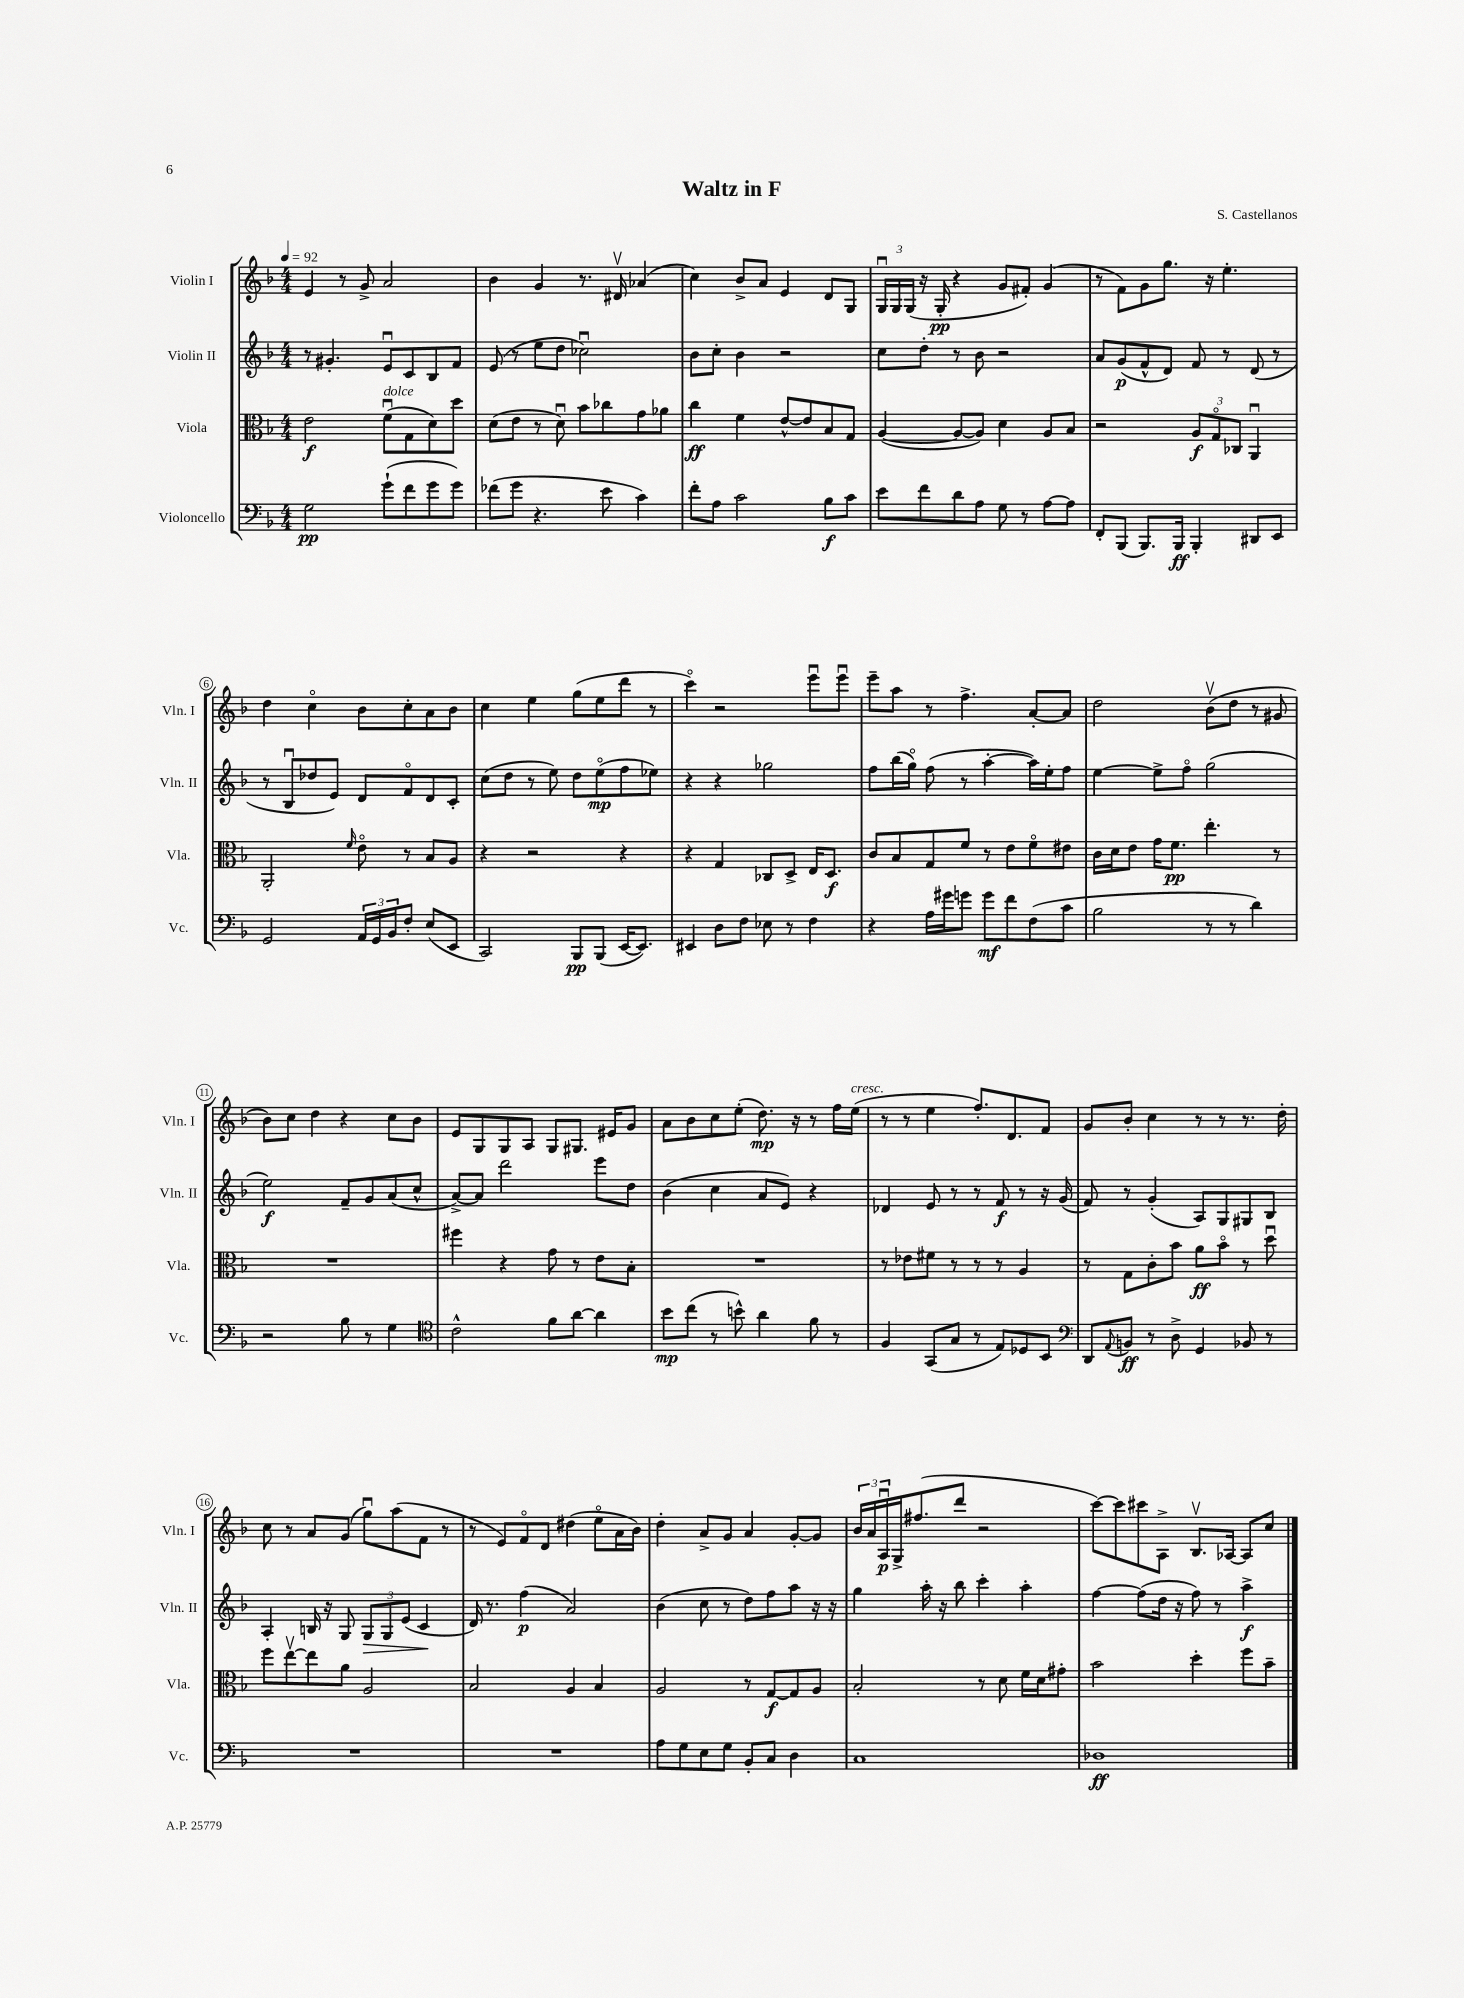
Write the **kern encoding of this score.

**kern	**dynam	**kern	**dynam	**kern	**dynam	**kern	**dynam
*part4	*part4	*part3	*part3	*part2	*part2	*part1	*part1
*staff4	*staff4	*staff3	*staff3	*staff2	*staff2	*staff1	*staff1
*I"Violoncello	*	*I"Viola	*	*I"Violin II	*	*I"Violin I	*
*I'Vc.	*	*I'Vla.	*	*I'Vln. II	*	*I'Vln. I	*
*clefF4	*	*clefC3	*	*clefG2	*	*clefG2	*
*k[b-]	*	*k[b-]	*	*k[b-]	*	*k[b-]	*
*M4/4	*	*M4/4	*	*M4/4	*	*M4/4	*
*MM92	*	*MM92	*	*MM92	*	*MM92	*
=1	=1	=1	=1	=1	=1	=1	=1
2G\	pp	2e\	f	8r	.	4e/	.
.	.	.	.	4.g#X'/	.	.	.
.	.	.	.	.	.	8r	.
.	.	.	.	.	.	8g^/	.
!	!	!LO:TX:a:i:t=dolce	!	!	!	!	!
(8g`\L	.	(8fu\L	.	8eu/L	.	2a/	.
8f\	.	8G\	.	8c/	.	.	.
8g\	.	8d\)	.	8B-/	.	.	.
8g\J)	.	8dd\J	.	8f/J	.	.	.
=2	=2	=2	=2	=2	=2	=2	=2
(8f-X\L	.	(8d\L	.	(8e/	.	4b-\	.
8g\J	.	8e\J	.	8r	.	.	.
4.r	.	8r	.	8ee\L	.	4g/	.
.	.	8du\)	.	8dd\J	.	.	.
.	.	8b-\L	.	2cc-Xu\)	.	8.r	.
8e\	.	8cc-X\	.	.	.	.	.
.	.	.	.	.	.	16d#Xv/	.
4c\)	.	8g\	.	.	.	(4a-X/	.
.	.	8a-X\J	.	.	.	.	.
=3	=3	=3	=3	=3	=3	=3	=3
8f'\L	.	4cc\	ff	8b-\L	.	4cc\)	.
8A\J	.	.	.	8cc'\J	.	.	.
2c\	.	4f\	.	4b-\	.	8b-^/L	.
.	.	.	.	.	.	8a/J	.
.	.	[8e^^/L	.	2r	.	4e/	.
.	.	8e/]	.	.	.	.	.
8B-\L	f	8B-/	.	.	.	8d/L	.
8c\J	.	8G/J	.	.	.	8G/J	.
=4	=4	=4	=4	=4	=4	=4	=4
8e\L	.	([4A/	.	8cc\L	.	24Gu/LL	.
.	.	.	.	.	.	24G/	.
.	.	.	.	.	.	(24G/JJ	.
8f\	.	.	.	8dd'\J	.	16r	.
.	.	.	.	.	.	16G'/	pp
8d\	.	8A/L_	.	8r	.	4r	.
8A\J	.	8A/J])	.	8b-\	.	.	.
8G\	.	4d\	.	2r	.	8g/L	.
8r	.	.	.	.	.	8f#X'/J)	.
[8A\L	.	8A/L	.	.	.	(4g/	.
8A\J]	.	8B-/J	.	.	.	.	.
=5	=5	=5	=5	=5	=5	=5	=5
8FF'/L	.	2r	.	8a/L	.	8r	.
(8BBB-/J	.	.	.	(8g/	p	8f\L)	.
8.BBB-/L)	.	.	.	8f^^/	.	8g\	.
.	.	.	.	8d/J)	.	8.gg\J	.
16BBB-/Jk	ff	.	.	.	.	.	.
4BBB-'/	.	12A/L	f	8f/	.	.	.
.	.	.	.	.	.	16r	.
.	.	12G/	.	.	.	.	.
.	.	.	.	8r	.	4.ee'\	.
.	.	12C-X/J	.	.	.	.	.
8DD#X/L	.	4AAu/	.	(8d/	.	.	.
8EE/J	.	.	.	8r	.	.	.
!!LO:LB:g=z
=6	=6	=6	=6	=6	=6	=6	=6
2GG/	.	2AA'/	.	8r	.	4dd\	.
.	.	.	.	8B-u/L	.	.	.
.	.	.	.	8dd-X/	.	4cc\	.
.	.	.	.	8e/J)	.	.	.
.	.	16qqf/	.	.	.	.	.
24AA/LL	.	8e\	.	8d/L	.	8b-\L	.
24GG/	.	.	.	.	.	.	.
24BB-/J	.	.	.	.	.	.	.
8F'/J	.	8r	.	8f/	.	8cc'\	.
(8E/L	.	8B-/L	.	8d/	.	8a\	.
8EE/J	.	8A/J	.	8c'/J	.	8b-\J	.
=7	=7	=7	=7	=7	=7	=7	=7
2CC/)	.	4r	.	(8cc\L	.	4cc\	.
.	.	.	.	8dd\J	.	.	.
.	.	2r	.	8r	.	4ee\	.
.	.	.	.	8ee\)	.	.	.
8BBB-/L	pp	.	.	8dd\L	.	(8gg\L	.
(8BBB-/J	.	.	.	(8ee\	mp	8ee\	.
[16EE/KL	.	4r	.	8ff\	.	8ddd\J	.
8.EE/J])	.	.	.	.	.	.	.
.	.	.	.	8ee-X\J)	.	8r	.
=8	=8	=8	=8	=8	=8	=8	=8
4EE#X/	.	4r	.	4r	.	4ccc\)	.
8D\L	.	4G/	.	4r	.	2r	.
8F\J	.	.	.	.	.	.	.
8E-X\	.	8C-X/L	.	2gg-X\	.	.	.
8r	.	8D^/J	.	.	.	.	.
4F\	.	16E/KL	.	.	.	8eeeu\L	.
.	.	8.D/J	f	.	.	.	.
.	.	.	.	.	.	8eeeu\J	.
=9	=9	=9	=9	=9	=9	=9	=9
4r	.	8c/L	.	8ff\L	.	8eee~\L	.
.	.	8B-/	.	(16bb-\L	.	8aa\J	.
.	.	.	.	16gg\JJ)	.	.	.
16A\LL	.	8G/	.	(8ff\	.	8r	.
16g#X\J	.	.	.	.	.	.	.
8gn\J	.	8f/J	.	8r	.	4.ff^\	.
8g\L	mf	8r	.	[4aa'\	.	.	.
8f\	.	8e\L	.	.	.	.	.
(8F\	.	8f\	.	16aa\LL])	.	[8a'/L	.
.	.	.	.	16ee'\J	.	.	.
8c\J	.	8e#X\J	.	8ff\J	.	8a/J]	.
=10	=10	=10	=10	=10	=10	=10	=10
2B-\	.	16c\LL	.	[4ee\	.	2dd\	.
.	.	16d\J	.	.	.	.	.
.	.	8e\J	.	.	.	.	.
.	.	16g\KL	.	8ee^\L]	.	.	.
.	.	8.f\J	pp	.	.	.	.
.	.	.	.	8ff\J	.	.	.
8r	.	4.ee'\	.	(2gg\	.	(8b-v\L	.
8r	.	.	.	.	.	8dd\J	.
4d\)	.	.	.	.	.	8r	.
.	.	8r	.	.	.	8g#X/	.
!!LO:LB:g=z
=11	=11	=11	=11	=11	=11	=11	=11
2r	.	1r	.	2ee\)	f	8b-\L)	.
.	.	.	.	.	.	8cc\J	.
.	.	.	.	.	.	4dd\	.
8B-\	.	.	.	8f~/L	.	4r	.
8r	.	.	.	8g/	.	.	.
4G\	.	.	.	(8a/	.	8cc\L	.
.	.	.	.	8cc^^/J	.	8b-\J	.
=12	=12	=12	=12	=12	=12	=12	=12
*clefC4	*	*	*	*	*	*	*
2c^^\	.	4ff#X\	.	[8a^/L)	.	8e/L	.
.	.	.	.	8a/J]	.	8G/	.
.	.	4r	.	2ddd\	.	8G/	.
.	.	.	.	.	.	8A/J	.
8f\L	.	8g\	.	.	.	8G/L	.
[8a\J	.	8r	.	.	.	8.G#X/J	.
4a\]	.	8e\L	.	8eee\L	.	.	.
.	.	.	.	.	.	16e#X/KL	.
.	.	8B-'\J	.	8dd\J	.	8g/J	.
=13	=13	=13	=13	=13	=13	=13	=13
8b-\L	mp	1r	.	(4b-\	.	8a\L	.
(8cc\J	.	.	.	.	.	8b-\	.
8r	.	.	.	4cc\	.	8cc\	.
8bn^^\)	.	.	.	.	.	(8ee'\J	.
4a\	.	.	.	8a/L	.	8.dd\)	mp
.	.	.	.	8e/J)	.	.	.
.	.	.	.	.	.	16r	.
8f\	.	.	.	4r	.	8r	.
8r	.	.	.	.	.	16ff\LL	.
!	!	!	!	!	!	!LO:TX:a:i:t=cresc.	!
.	.	.	.	.	.	(16ee\JJ	.
=14	=14	=14	=14	=14	=14	=14	=14
4F/	.	8r	.	4d-X/	.	8r	.
.	.	8e-X\L	.	.	.	8r	.
(8GG/L	.	8f#X\J	.	8e/	.	4ee\	.
8G/J	.	8r	.	8r	.	.	.
8r	.	8r	.	8r	.	8.ff'/L)	.
8E/L)	.	8r	.	8f/	f	.	.
.	.	.	.	.	.	8.d/	.
8D-X/	.	4A/	.	8r	.	.	.
8BB-/J	.	.	.	16r	.	8f/J	.
.	.	.	.	(16g/	.	.	.
=15	=15	=15	=15	=15	=15	=15	=15
*clefF4	*	*	*	*	*	*	*
8DD/L	.	8r	.	8f/)	.	8g/L	.
8qqAA/	.	.	.	.	.	.	.
8BBn/J	ff	8G\L	.	8r	.	8b-'/J	.
8r	.	8c'\	.	(4g'/	.	4cc\	.
8D^\	.	8b-\J	.	.	.	.	.
4GG/	.	8a\L	ff	8A/L)	.	8r	.
.	.	8b-\J	.	8G/	.	8r	.
8BB-X/	.	8r	.	8G#X/	.	8.r	.
8r	.	8ddu\	.	8B-/J	.	.	.
.	.	.	.	.	.	16dd'\	.
!!LO:LB:g=z
=16	=16	=16	=16	=16	=16	=16	=16
1r	.	8ff\L	.	4A'/	.	8cc\	.
.	.	[8eev\	.	.	.	8r	.
.	.	8ee\]	.	16Bn/	.	8a/L	.
.	.	.	.	16r	.	.	.
.	.	8a\J	.	8G/	.	(8g/J	.
!	!	!	!	!	!LO:HP:b	!	!
.	.	2A/	.	12G/L	>	8ggu\L)	.
.	.	.	.	12G/	.	.	.
.	.	.	.	.	.	(8aa\	.
.	.	.	.	(12e/J	.	.	.
.	.	.	.	4c/	.	8f\J	.
.	.	.	.	.	.	8r	.
.	.	.	.	.	]	.	.
=17	=17	=17	=17	=17	=17	=17	=17
1r	.	2B-/	.	16d/)	.	8r	.
.	.	.	.	8.r	.	.	.
.	.	.	.	.	.	8e/L)	.
.	.	.	.	(4ff\	p	8f/	.
.	.	.	.	.	.	8d/J	.
.	.	4A/	.	2a/)	.	(4dd#X\	.
.	.	4B-/	.	.	.	8ee\L	.
.	.	.	.	.	.	16a\L	.
.	.	.	.	.	.	16b-\JJ)	.
=18	=18	=18	=18	=18	=18	=18	=18
8A\L	.	2A/	.	(4b-\	.	4dd'\	.
8G\	.	.	.	.	.	.	.
8E\	.	.	.	8cc\	.	8a^/L	.
8G\J	.	.	.	8r	.	8g/J	.
8BB-'/L	.	8r	.	8dd\L)	.	4a/	.
8C/J	.	[8G/L	f	8ff\	.	.	.
4D\	.	8G/]	.	8aa\J	.	[8g'/L	.
.	.	8A/J	.	16r	.	8g/J]	.
.	.	.	.	16r	.	.	.
=19	=19	=19	=19	=19	=19	=19	=19
1C	.	2B-'/	.	4gg\	.	24b-/LL	.
.	.	.	.	.	.	24a/	.
.	.	.	.	.	.	24Au/	p
.	.	.	.	.	.	16G^/J	.
.	.	.	.	.	.	(8.ff#X/	.
.	.	.	.	16aa'\	.	.	.
.	.	.	.	16r	.	.	.
.	.	.	.	8bb-\	.	8ddd/J	.
.	.	8r	.	4ccc'\	.	2r	.
.	.	8d\	.	.	.	.	.
.	.	16f\LL	.	4aa'\	.	.	.
.	.	16d\J	.	.	.	.	.
.	.	8g#X'\J	.	.	.	.	.
=20	=20	=20	=20	=20	=20	=20	=20
1D-X	ff	2b-\	.	[4ff\	.	[8ccc\L)	.
.	.	.	.	.	.	8ccc\]	.
.	.	.	.	(8ff\L]	.	8ccc#X\	.
.	.	.	.	16dd\Jk	.	8A^\J	.
.	.	.	.	16r	.	.	.
.	.	4dd'\	.	8ff\)	.	8.B-v/L	.
.	.	.	.	8r	.	.	.
.	.	.	.	.	.	[16A-X/Jk	.
.	.	8ff\L	.	4aa^\	f	8A-/L]	.
.	.	8b-~\J	.	.	.	8cc/J	.
==	==	==	==	==	==	==	==
*-	*-	*-	*-	*-	*-	*-	*-
